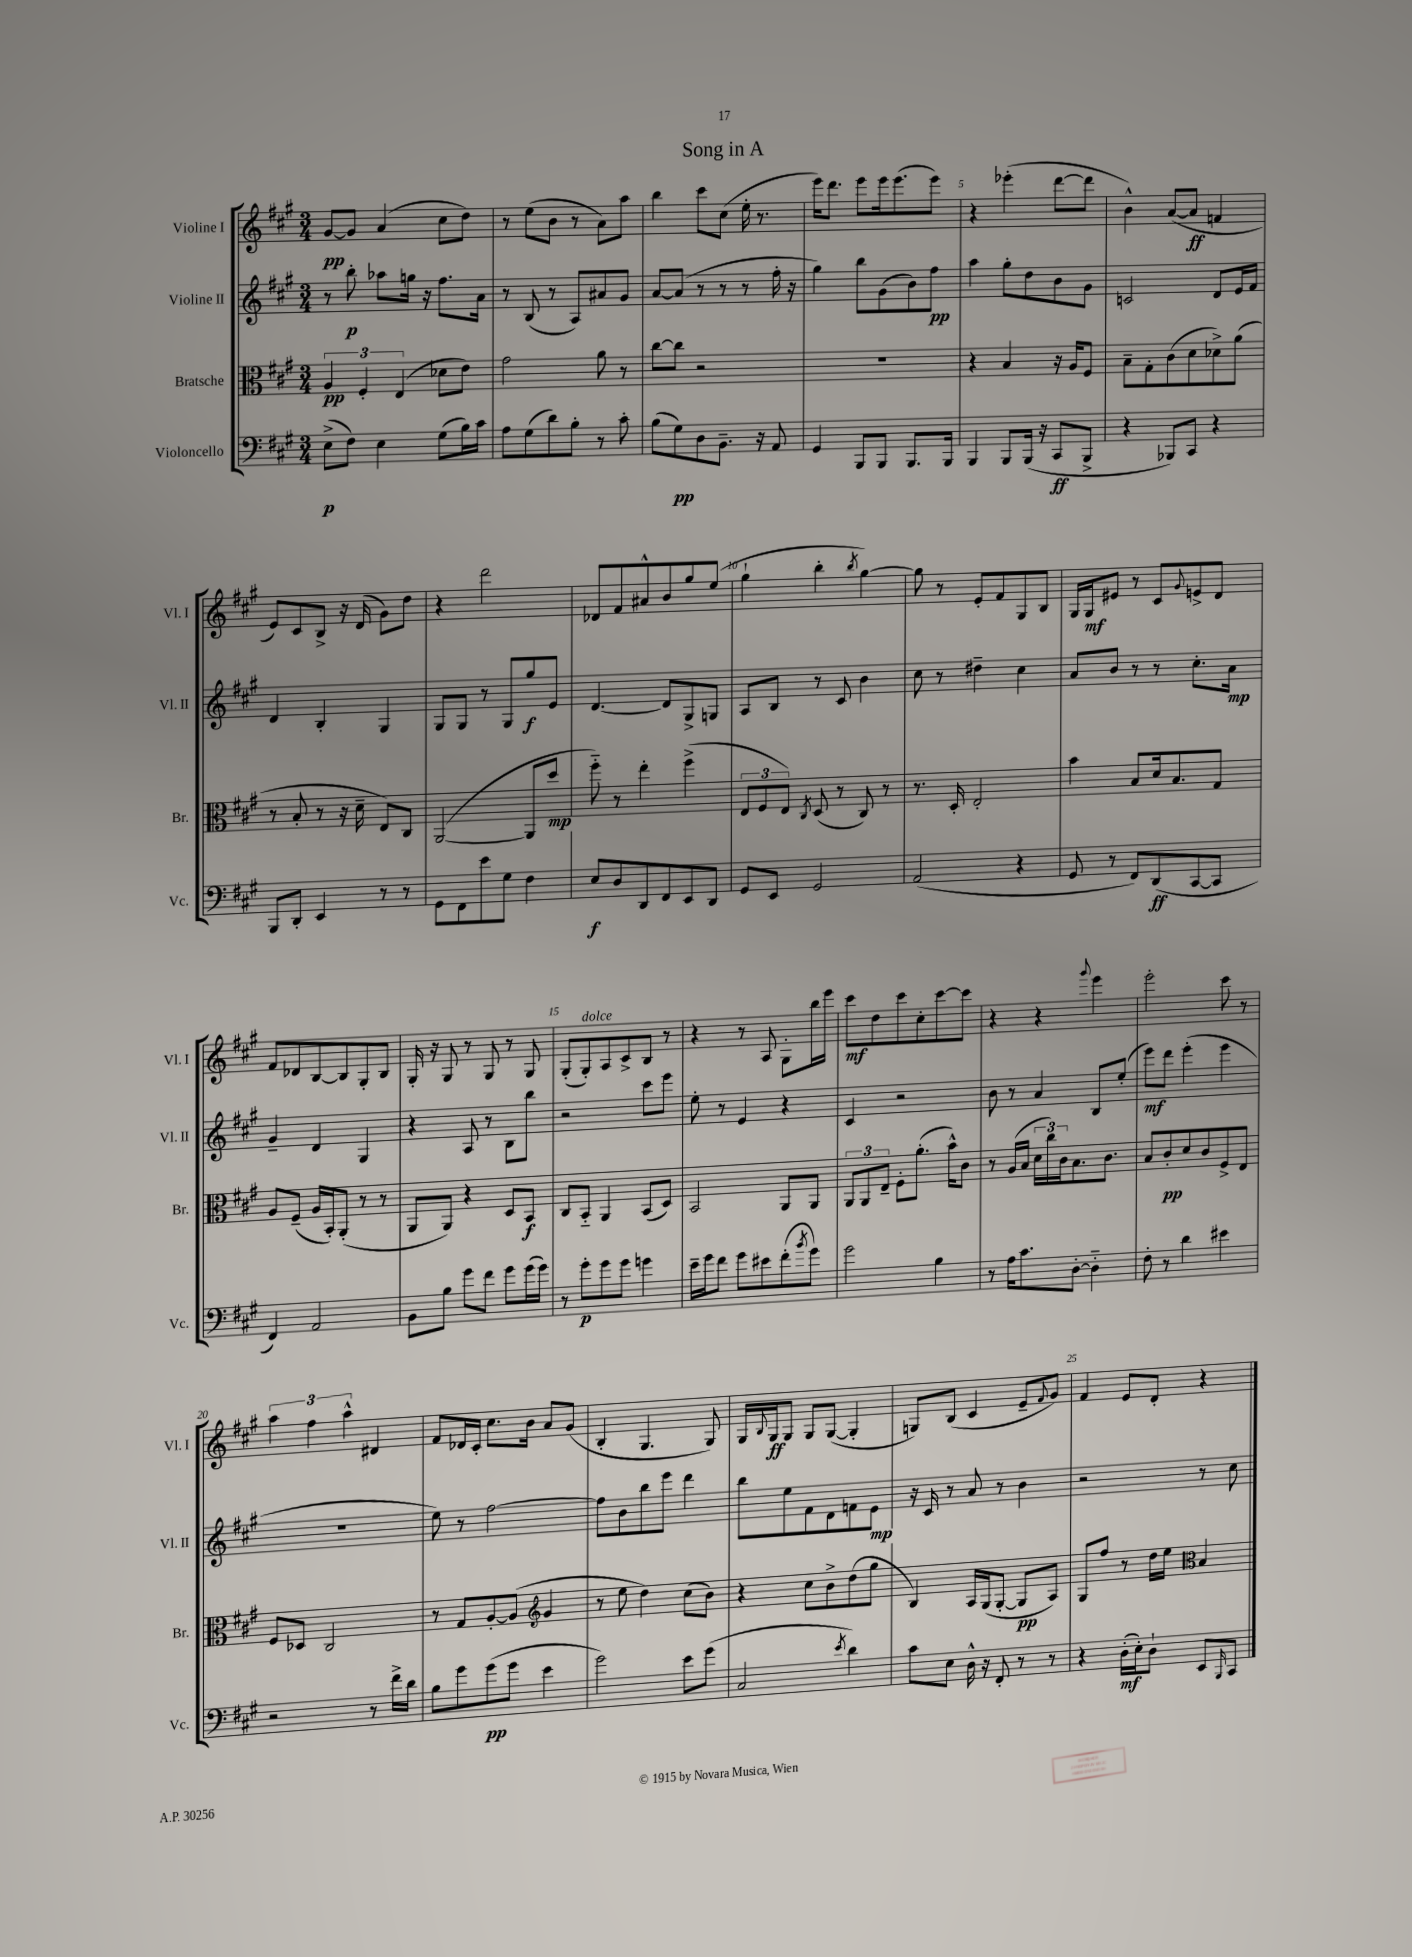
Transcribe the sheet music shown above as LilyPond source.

\header { title = "Song in A" }
<<
\new StaffGroup <<
\new Staff = "s0" \with { instrumentName = "Violine I" shortInstrumentName = "Vl. I" } {
    \clef treble \key a \major \numericTimeSignature \time 3/4
    gis'8~\pp gis'8 a'4( cis''8 d''8) |
    r8 e''8( b'8 r8 a'8) a''8 |
    b''4 cis'''8 cis''8( e''16-. r8. |
    e'''16) d'''8. e'''8 e'''16 e'''8.( e'''8) |
    r4 ees'''4-.( d'''8~ d'''8 |
    b'4-^) a'8~( a'8\ff f'4 |
    e'8) cis'8 b8-> r16 d'16( gis'8) d''8 |
    r4 d'''2 |
    des'8 fis'8 ais'8-^ b'8 gis''8 e''8( |
    gis''4-! b''4-. \acciaccatura { b''8 } gis''4~) |
    gis''8 r8 e'8-. fis'8 gis8 b8 |
    gis16 gis16\mf eis'8 r8 cis'8 \appoggiatura { gis'8 } e'8-> d'8 |
    fis'8 des'8 b8~ b8 gis8-. b8 |
    gis16-. r16 gis8 r8 gis8 r8 gis8 |
    gis8-.( gis8-.^\markup { \italic "dolce" }) a8 cis'8-> b8 r8 |
    r4 r8 a8 gis8-. b''16 e'''16 |
    cis'''8\mf d''8 cis'''8 cis''8-. cis'''8~ cis'''8 |
    r4 r4 \appoggiatura { gis'''8 } e'''4 |
    e'''2-. cis'''8 r8 |
    \tuplet 3/2 { a''4 fis''4 a''4-^ } dis'4 |
    fis'8 des'16 cis'16-. cis''8. b'16 a'8 gis'8( |
    b4-. gis4. gis8) |
    gis16 \appoggiatura { b8 } gis16\ff gis8 gis8 gis8~( gis4-. |
    g8) b8( cis'4 e'8-- \appoggiatura { fis'8 } gis'8) |
    fis'4 e'8 d'8-. r4 \bar "|." |
}
\new Staff = "s1" \with { instrumentName = "Violine II" shortInstrumentName = "Vl. II" } {
    \clef treble \key a \major \numericTimeSignature \time 3/4
    r8 b''8-.\p aes''8 g''16 r16 fis''8. a'16 |
    r8 b8( r8 a8) ais'8 gis'8 |
    a'8~ a'8( r8 r8 r8 fis''16-. r16 |
    gis''4) b''8 gis'8( b'8) fis''8\pp |
    a''4 gis''8-. d''8 b'8 gis'8 |
    c'2 d'8 e'16 fis'16 |
    d'4 b4-. gis4 |
    gis8 gis8 r8 gis8 gis''8\f e'8 |
    d'4.~ d'8 gis8-> g8 |
    a8 b8 r8 cis'8 b'4 |
    cis''8 r8 dis''4-- cis''4 |
    a'8 b'8 r8 r8 cis''8.-. a'16\mp |
    gis'4-- d'4 gis4 |
    r4 a8 r8 b8 b''8 |
    r2 cis'''8 e'''8 |
    e''8-. r8 e'4 r4 |
    cis'4 r2 |
    b'8 r8 a'4 b8 e''8-.( |
    e'''8\mf) d'''8 e'''4-.( e'''4 |
    R2. |
    e''8) r8 fis''2~ |
    fis''8 b'8 b''8 e'''8 d'''4 |
    b''8 e''8 fis'8 d'8 f'8 e'8\mp |
    r16 cis'16 r8 a'8 r8 b'4 |
    r2 r8 cis''8 \bar "|." |
}
\new Staff = "s2" \with { instrumentName = "Bratsche" shortInstrumentName = "Br." } {
    \clef alto \key a \major \numericTimeSignature \time 3/4
    \tuplet 3/2 { a4\pp fis4-. e4( } des'8 e'8) |
    gis'2 a'8 r8 |
    cis''8~ cis''8 r2 |
    R2. |
    r4 b4 r16 a16 fis8 |
    b8-- gis8-. cis'8( d'8 des'8->) a'8( |
    r8 b8-. r8 r16 d'16-- e8) cis8 |
    a,2~( a,8 d''8\mp |
    fis''8-_) r8 e''4-. fis''4->( |
    \tuplet 3/2 { e8 fis8 e8) } \acciaccatura { cis8 } d8( r8 cis8) r8 |
    r8. d16-. e2-. |
    b'4 b8 d'16 b8. gis8 |
    a8 fis8--( a16 b,16-.) a,8-.( r8 r8 |
    a,8 a,8) r4 d8 b,8\f |
    cis8 b,8-_ a,4 b,8( d8) |
    b,2 a,8 a,8 |
    \tuplet 3/2 { a,8 a,8 e8-- } fis8-. a'8.-.( b'16-^) cis'8 |
    r8 a16( b16 \tuplet 3/2 { d'16 cis''16) cis'16 } b8. cis'8. |
    b8 cis'8-.\pp d'8 cis'8 fis8-> e8 |
    fis8 des8 cis2 |
    r8 gis8 a8~-. a8( \clef treble gis'4 |
    r8 e''8 d''4) cis''8( b'8) |
    r4 cis''8 b'8-> d''8( gis''8 |
    b4) a16 gis16( gis8~-. gis8\pp a8) |
    gis8 fis''8 r8 d''16 e''16 \clef alto b4 \bar "|." |
}
\new Staff = "s3" \with { instrumentName = "Violoncello" shortInstrumentName = "Vc." } {
    \clef bass \key a \major \numericTimeSignature \time 3/4
    e8->\p( fis8) e4 gis8( b16) cis'16 |
    a8 gis8( d'8) b8-. r8 cis'8-. |
    b8( gis8\pp) d8 b,8.-- r16 a,8 |
    gis,4 b,,8 b,,8 b,,8. b,,16 |
    b,,4 b,,8 b,,16( r16 cis,8\ff b,,8-> |
    r4 bes,,8) cis,8 r4 |
    b,,8 d,8-. e,4 r8 r8 |
    gis,8 fis,8 e'8 gis8 fis4 |
    e8\f d8 d,8 fis,8 e,8 d,8 |
    gis,8 e,8 gis,2 |
    a,2( r4 |
    gis,8 r8 fis,8) d,8\ff( cis,8~ cis,8 |
    fis,4) a,2 |
    b,8 b8 gis'8 fis'8 gis'8 gis'16( gis'16) |
    r8 gis'8-.\p gis'8 gis'8 g'4 |
    e'16-- gis'16 fis'8 gis'8 eis'8 fis'8-.( \acciaccatura { b'8 } gis'8) |
    gis'2 b4 |
    r8 a16 cis'8. d8~-. d4-_ |
    fis8-. r8 d'4 eis'4 |
    r2 r8 fis'16-> d'16 |
    b8 gis'8 gis'8\pp( gis'8 e'4 |
    gis'2) e'8 gis'8( |
    cis2 \acciaccatura { e'8 } d'4) |
    cis'8 e8 d16-^ r16 fis,8-. r8 r8 |
    r4 d16-.\mf( e16-.) d8-! e,8 \grace { b,,16 } cis,8 \bar "|." |
}
>>
>>
\layout { \context { \Score \override BarNumber.break-visibility = ##(#f #t #t) barNumberVisibility = #(every-nth-bar-number-visible 5) } }
